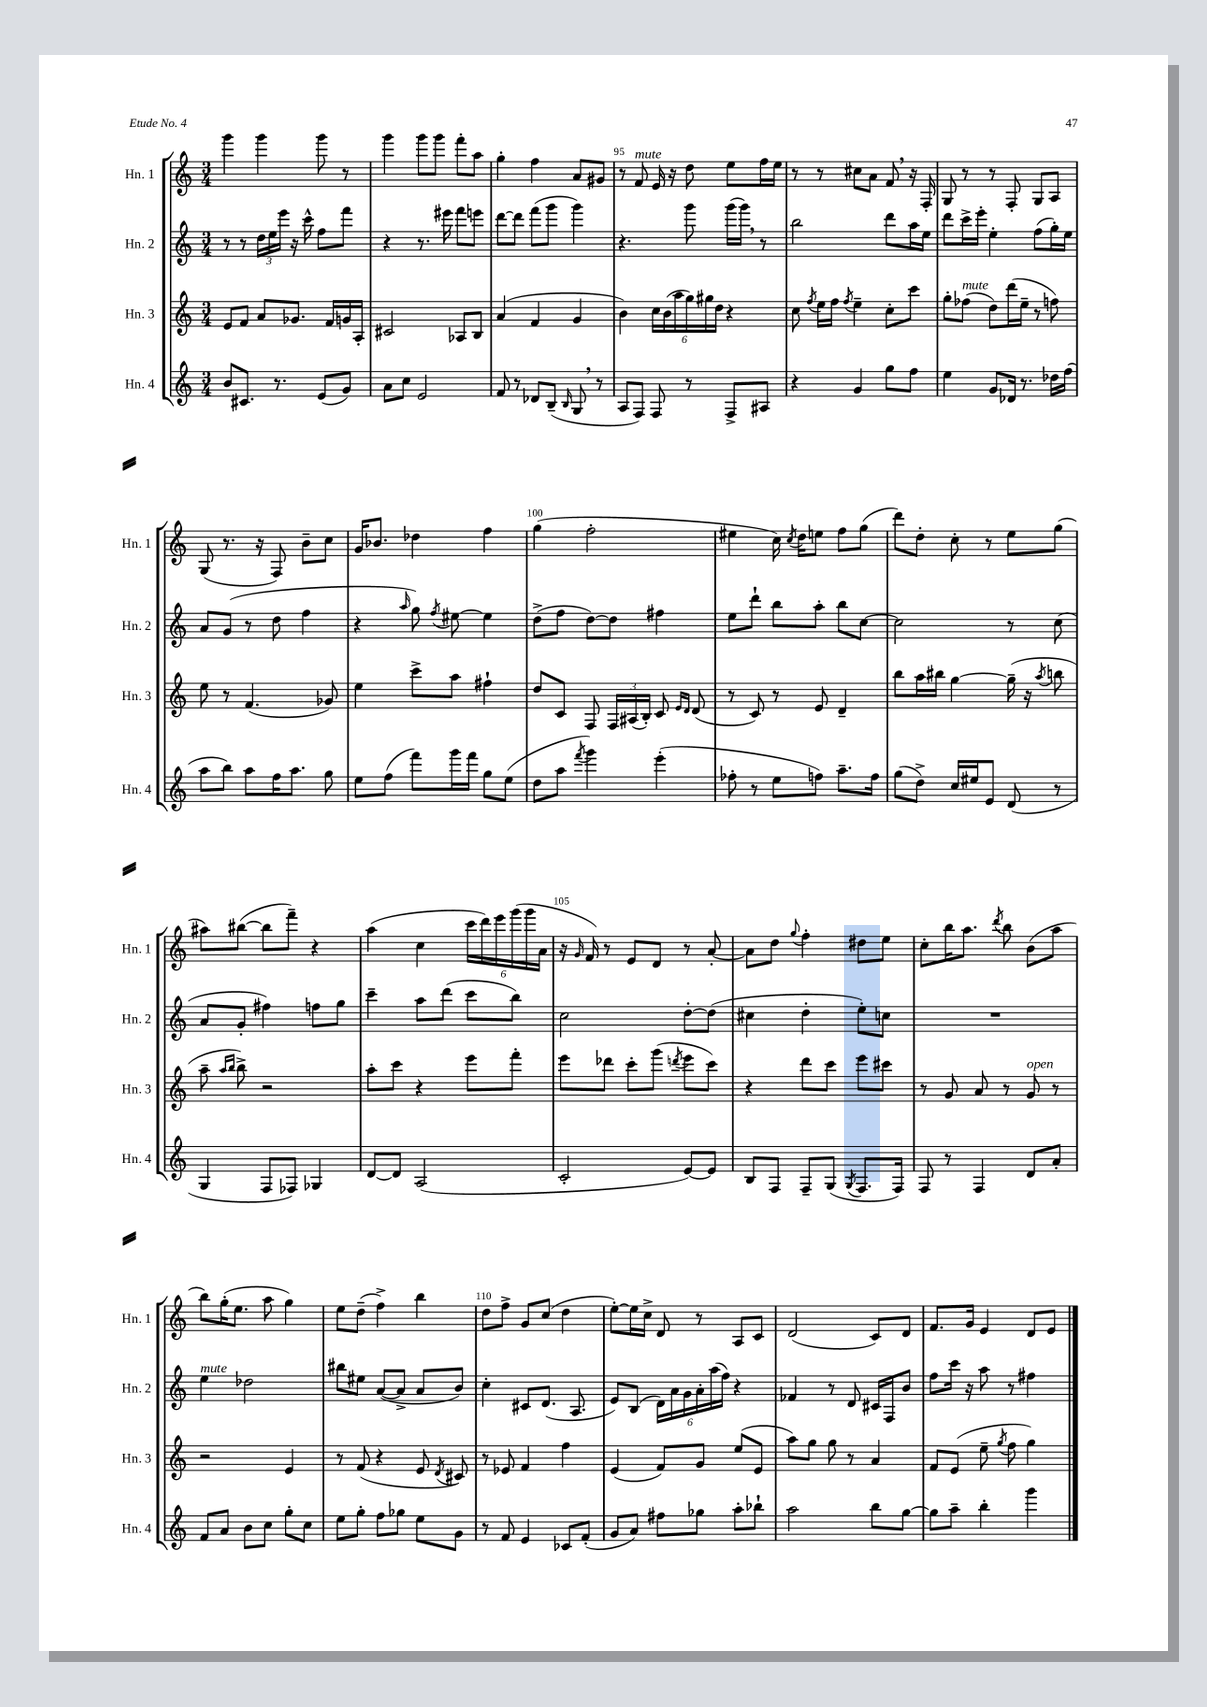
<<
\new StaffGroup <<
\new Staff = "s0" \with { instrumentName = "Hn. 1" shortInstrumentName = "Hn. 1" } {
    \clef treble \key c \major \numericTimeSignature \time 3/4
    \autoBeamOff g'''4 g'''4 g'''8 r8 |
    g'''4 g'''8[ g'''8] f'''8[-. a''8] |
    g''4-. f''4 a'8[ gis'8] |
    r8 f'8^\markup { \italic "mute" } e'16 r16 d''8 e''8[ f''16 e''16] |
    r8 r8 cis''8[ a'8] f'8 \breathe r16 f16-. |
    g8 r8 r8 f8-. g8[ a8] |
    g8( r8. r16 f8) b'8[-- c''8] |
    g'16[ bes'8.] des''4 f''4 |
    g''4( f''2-. |
    eis''4 c''16) \acciaccatura { c''8 } d''16[ e''8] f''8[ g''8]( |
    d'''8[) d''8]-. c''8-. r8 e''8[ g''8]( |
    ais''8[) bis''8]~( bis''8[ f'''8]--) r4 |
    a''4( c''4 \tuplet 6/4 { c'''16[ d'''16) e'''16 g'''16( g'''16 a'16] } |
    r16 \grace { g'16 } f'16) r8 e'8[ d'8] r8 a'8~-. |
    a'8[ d''8] \appoggiatura { g''8 } f''4-. dis''8[ e''8] |
    c''8[-. b''16 a''8.] \acciaccatura { d'''8 } b''8 b'8[( a''8] |
    b''8[) g''16-.( e''8.] a''8 g''4) |
    e''8[ d''8]--( f''4->) b''4 |
    d''8[ f''8]-> g'8[ c''8]( d''4 |
    e''8[~-.) e''16 c''16]-> d'8 r8 a8[ c'8] |
    d'2( c'8[) d'8] |
    f'8.[ g'16] e'4 d'8[ e'8] \bar "|." |
}
\new Staff = "s1" \with { instrumentName = "Hn. 2" shortInstrumentName = "Hn. 2" } {
    \clef treble \key c \major \numericTimeSignature \time 3/4
    \autoBeamOff r8 r8 \tuplet 3/2 { d''16[ e''16 e'''16] } r16 c'''16-^ f''8[ f'''8] |
    r4 r8. eis'''16 f'''8[ e'''8] |
    d'''8[~ d'''8] f'''8[( g'''8] g'''4) |
    r4. g'''8 g'''16[( g'''16]) \breathe r8 |
    b''2 d'''8[ a''16 e''16] |
    d'''8[ c'''16-> e'''16]-. e''4-. f''8[( g''16-.) e''16] |
    a'8[ g'8]( r8 d''8 f''4 |
    r4 \grace { a''16 } g''8) \acciaccatura { f''8 } eis''8~ eis''4 |
    d''8[->( f''8] d''8[~) d''8] fis''4 |
    e''8[ d'''8]-! b''8[ a''8]-. b''8[ c''8]~ |
    c''2 r8 c''8( |
    a'8[ g'8]-. fis''4) f''8[ g''8] |
    c'''4-- a''8[ d'''8]( c'''8[ b''8]) |
    c''2 d''8[~-. d''8]( |
    cis''4 d''4-. e''8[-.) c''8] |
    R2. |
    e''4^\markup { \italic "mute" } des''2 |
    bis''8[ eis''8] a'8[~( a'8]-> a'8[ b'8]) |
    c''4-. cis'8[ d'8.]( a8. |
    e'8[) b8]( \tuplet 6/4 { d'16[) a'16 g'16 a'16-. a''16( f''16]) } r4 |
    fes'4 r8 d'8 cis'16[ f16 b'8] |
    f''8[ c'''16] r16 a''8 r8 fis''4 \bar "|." |
}
\new Staff = "s2" \with { instrumentName = "Hn. 3" shortInstrumentName = "Hn. 3" } {
    \clef treble \key c \major \numericTimeSignature \time 3/4
    \autoBeamOff e'8[ f'8] a'8[ ges'8.] f'16[ g'16 a16]-. |
    cis'2 aes8[ b8] |
    a'4( f'4 g'4 |
    b'4) \tuplet 6/4 { c''16[ b'16( a''16 g''16) gis''16 d''16] } r4 |
    c''8 \acciaccatura { f''8 } e''16[ f''16] \acciaccatura { f''8 } e''4-- c''8[-. c'''8] |
    g''8[-. fes''8]^\markup { \italic "mute" }( d''8[) d'''16( e''16]-- r8 f''8) |
    e''8 r8 f'4.( ges'8) |
    e''4 c'''8[-> a''8] fis''4-! |
    d''8[ c'8] f8 \tuplet 3/2 { f16[ ais16( b16]-.) } c'8 \grace { e'16[ d'16] } d'8( |
    r8 c'8) r8 e'8 d'4-- |
    b''8[ a''16 bis''16] g''4~ g''16--( r16 \acciaccatura { a''8 } b''8 |
    a''8-- \grace { a''16[ b''16] } b''8->) r2 |
    a''8[-. c'''8] r4 e'''8[ f'''8]-. |
    e'''8[ des'''8] c'''8[-. g'''8]( \acciaccatura { d'''8 } e'''8[ c'''8]) |
    r4 d'''8[ c'''8] e'''8[ cis'''8] |
    r8 g'8 a'8 r8 g'8^\markup { \italic "open" } r8 |
    r2 e'4 |
    r8 f'8( r4 e'8 \acciaccatura { d'8 } cis'8) |
    r8 ees'8 f'4 f''4 |
    e'4( f'8[) g'8] e''8[( e'8] |
    a''8[) g''8] g''8 r8 a'4 |
    f'8[ e'8]( e''8-- \acciaccatura { g''8 } f''8 g''4) \bar "|." |
}
\new Staff = "s3" \with { instrumentName = "Hn. 4" shortInstrumentName = "Hn. 4" } {
    \clef treble \key c \major \numericTimeSignature \time 3/4
    \autoBeamOff b'8[ cis'8.] r8. e'8[( g'8]) |
    a'8[ c''8] e'2 |
    f'8 r8 des'8[ b8]--( \grace { b16 } g8 \breathe r8 |
    a8[ f8]) f8 r8 f8[-> ais8] |
    r4 g'4 g''8[ f''8] |
    e''4 g'8[ des'16] r8. des''16[ f''16]( |
    a''8[ b''8]) a''8[ f''16 a''8.] g''8 |
    e''8[ f''8]( f'''8[) g'''16 f'''16] g''8[ e''8]( |
    d''8[ a''8] \acciaccatura { f'''8 } g'''4) e'''4-.( |
    fes''8-. r8 e''8[ f''8]) a''8.[-- f''16] |
    g''8[( d''8]->) c''16[ eis''16 e'8] d'8( r8 |
    g4 f8[ fes8]) ges4 |
    d'8[~ d'8] a2( |
    c'2-. e'8[~) e'8] |
    b8[ f8] f8[-- g8]( \acciaccatura { g8 } f8.[ f16]) |
    f8 r8 f4 d'8[ a'8]-. |
    f'8[ a'8] b'8[ c''8] g''8[-. c''8] |
    e''8[ g''8]-. f''8[ ges''8] e''8[ g'8] |
    r8 f'8 e'4 ces'8[ f'8]-.( |
    g'8[ a'8]) fis''8[ ges''8] a''8[-. bes''8]-! |
    a''2 b''8[ g''8]~ |
    g''8[ a''8]-- b''4-. g'''4 \bar "|." |
}
>>
>>
\layout { \context { \Score currentBarNumber = #92 \override BarNumber.break-visibility = ##(#f #t #t) barNumberVisibility = #(every-nth-bar-number-visible 5) } }
